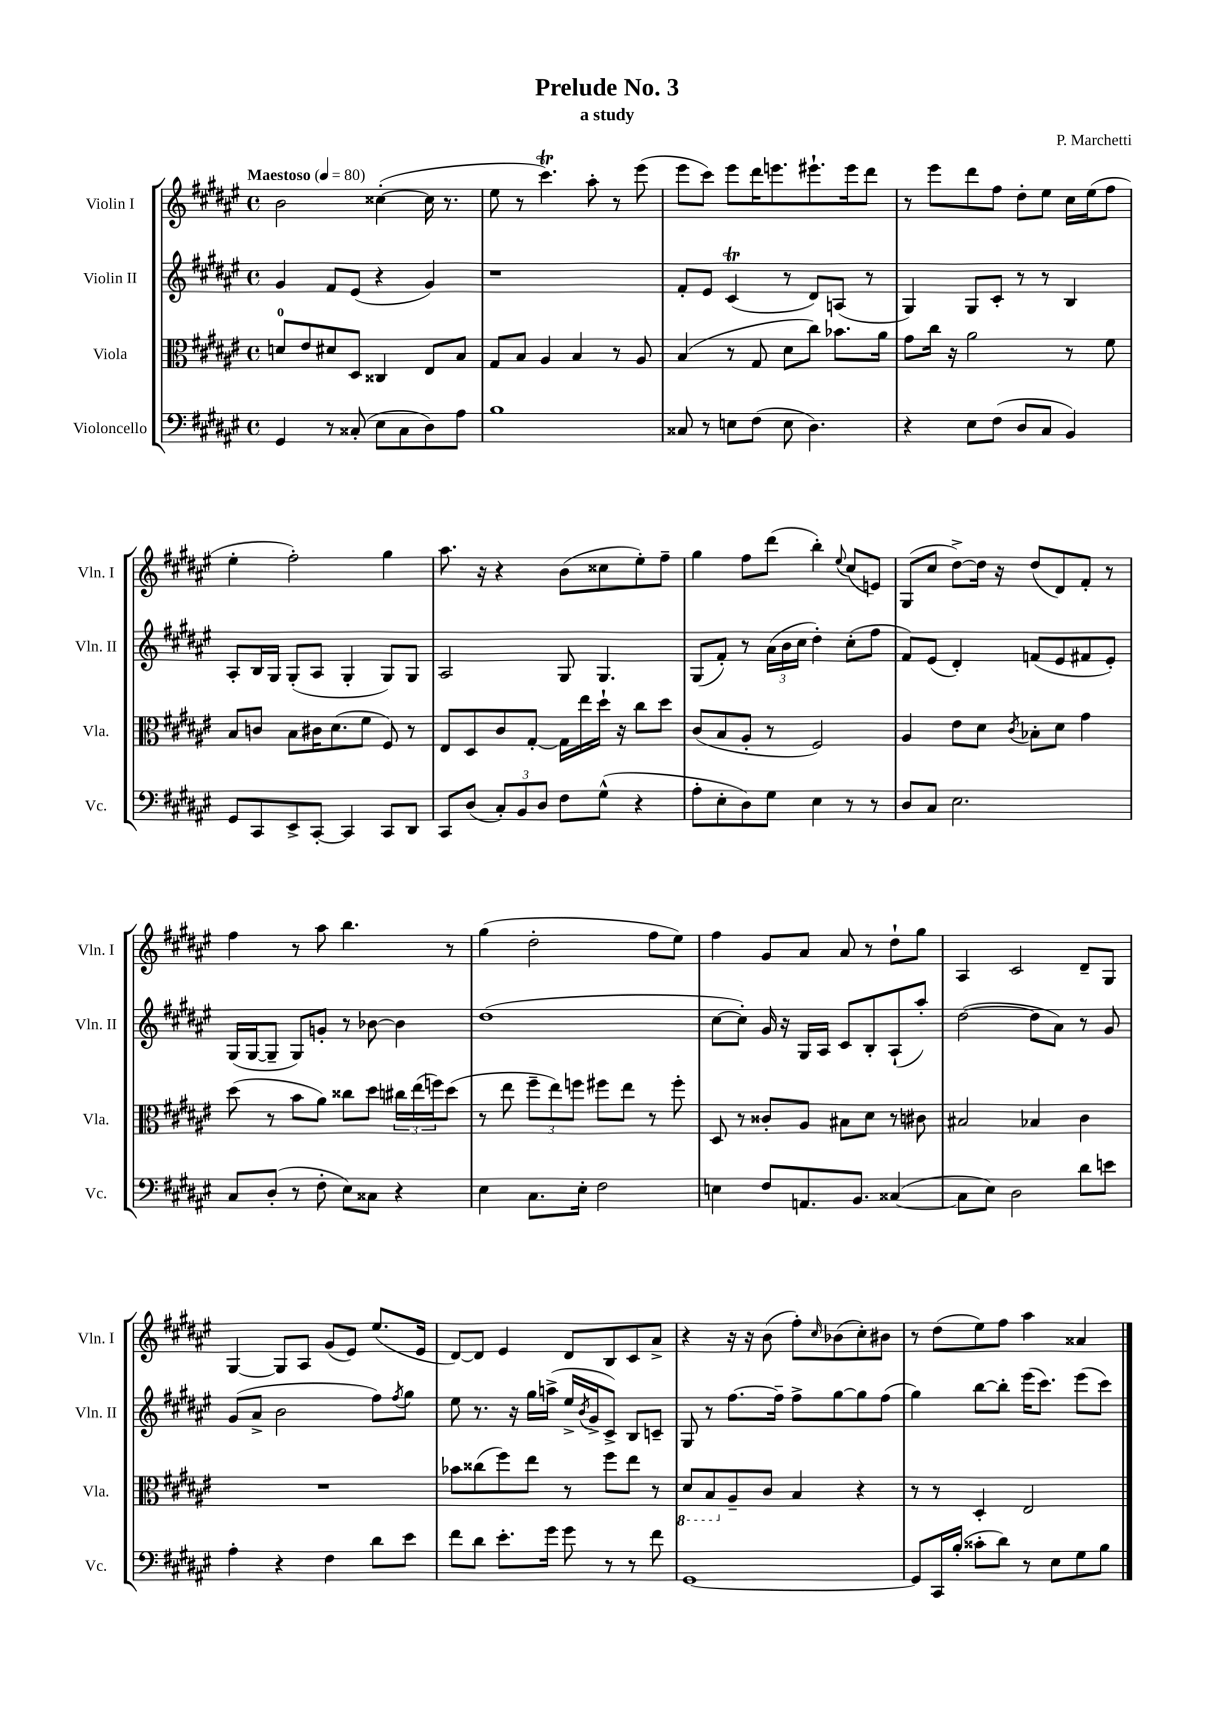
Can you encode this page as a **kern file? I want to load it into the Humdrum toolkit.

**kern	**kern	**kern	**kern
*part4	*part3	*part2	*part1
*staff4	*staff3	*staff2	*staff1
*I"Violoncello	*I"Viola	*I"Violin II	*I"Violin I
*I'Vc.	*I'Vla.	*I'Vln. II	*I'Vln. I
*clefF4	*clefC3	*clefG2	*clefG2
*k[f#c#g#d#a#e#]	*k[f#c#g#d#a#e#]	*k[f#c#g#d#a#e#]	*k[f#c#g#d#a#e#]
*M4/4	*M4/4	*M4/4	*M4/4
*met(c)	*met(c)	*met(c)	*met(c)
*MM80	*MM80	*MM80	*MM80
=1	=1	=1	=1
!	!	!	!LO:TX:a:B:t=Maestoso
4GG#/	8dn/L	4g#/	2b\
.	8e#/	.	.
8r	8d#X/	8f#/L	.
(8C##X'/	8D#/J	(8e#/J	.
8E#\L	4C##X/	4r	([4cc##X'\
8C##\	.	.	.
8D#\)	8E#/L	4g#/)	16cc##\]
.	.	.	8.r
8A#\J	8B/J	.	.
=2	=2	=2	=2
1B	8G#/L	1r	8ee#\
.	8B/J	.	8r
.	4A#/	.	4.ccc#T\)
.	4B/	.	.
.	.	.	8aa#'\
.	8r	.	8r
.	8A#/	.	(8eee#\
=3	=3	=3	=3
8C##X/	(4B/	8f#'/L	8eee#\L
8r	.	8e#/J	8ccc#\J)
8En\L	8r	(4c#T/	8eee#\L
(8F#\J	8G#/	.	16ddd#\K
.	.	.	8.eeen\
8E\	8d#\L	8r	.
4.D#\)	8cc#\J)	8d#/L)	8.eee#X`\
.	8.b-X\L	(8An/J	.
.	.	.	16eee#\k
.	.	8r	8ddd#\J
.	16a#\Jk	.	.
=4	=4	=4	=4
4r	8g#\L	4G#/)	8r
.	16cc#\Jk	.	8eee#\L
.	16r	.	.
8E#\L	2a#\	8G#/L	8ddd#\
(8F#\J	.	8c#'/J	8ff#\J
8D#/L	.	8r	8dd#'\L
8C#/J	.	8r	8ee#\J
4BB/)	8r	4B/	16cc#\LL
.	.	.	(16ee#\J
.	8f#\	.	8ff#\J
!!LO:LB:g=z
=5	=5	=5	=5
8GG#/L	8B/L	8A#'/L	4ee#'\
8CC#/	8cn/J	16B/L	.
.	.	16G#/JJ	.
8EE#^/	8B\L	(8G#'/L	2ff#'\)
[8CC#'/J	16c#X\K	8A#/J	.
.	(8.d#\	.	.
4CC#/]	.	4G#'/	.
.	8f#\J	.	.
8CC#/L	8F#/)	8G#/L)	4gg#\
8DD#/J	8r	8G#/J	.
=6	=6	=6	=6
8CC#/L	8E#/L	2A#/	8.aa#\
(8D#/J	8D#/	.	.
.	.	.	16r
12C#'/L)	8c#/	.	4r
12BB/	.	.	.
.	[8G#'/J	.	.
12D#/J	.	.	.
8F#\L	16G#\LL]	8G#/	(8b\L
.	16ee#\	.	.
(8G#^^\J	16dd#`\JJ	4.G#/	8cc##X\
.	16r	.	.
4r	8cc#\L	.	8ee#'\)
.	8dd#\J	.	8ff#~\J
=7	=7	=7	=7
8A#'\L	(8c#/L	(8G#/L	4gg#\
8E#'\	8B/	8f#'/J)	.
8D#\)	8A#'/J	8r	8ff#\L
8G#\J	8r	(24a#\LL	(8ddd#\J
.	.	24b\	.
.	.	24cc#\JJ	.
4E#\	2F#/)	4dd#'\)	4bb'\)
.	.	.	8qqee#/
8r	.	(8cc#'\L	(8cc#/L
8r	.	8ff#\J	8en/J)
=8	=8	=8	=8
8D#/L	4A#/	8f#/L)	(8G#/L
8C#/J	.	(8e#/J	8cc#/J
2.E#\	8e#\L	4d#'/)	[8dd#^\L)
.	8d#\J	.	16dd#\Jk]
.	.	.	16r
.	8qc#/	.	.
.	8B-X'\L	(8fn/L	(8dd#/L
.	8d#\J	8e#/	8d#/)
.	4g#\	8f#X/	8f#'/J
.	.	8e#'/J)	8r
!!LO:LB:g=z
=9	=9	=9	=9
8C#/L	(8dd#\	(16G#/LL	4ff#\
.	.	[16G#/J	.
(8D#'/J	8r	8G#~/J]	.
8r	8b\L	8G#/L)	8r
8F#'\	8a#\J)	8gn'/J	8aa#\
8E#\L)	8cc##X\L	8r	4.bb\
8C##X\J	8dd#\J	[8b-X\	.
4r	24cc#X\LL	4b-\]	.
.	(24ee#\	.	.
.	24ffn\J)	.	.
.	(8dd#\J	.	8r
=10	=10	=10	=10
4E#\	8r	(1dd#	(4gg#\
.	8ee#\	.	.
8.C#\L	12ff#~\L	.	2dd#'\
.	12ee#\)	.	.
.	12ffn\J	.	.
16E#'\Jk	.	.	.
2F#\	8ff#X\L	.	.
.	8ee#\J	.	.
.	8r	.	8ff#\L
.	8ff#'\	.	8ee#\J)
=11	=11	=11	=11
4En\	8D#/	[8cc#\L	4ff#\
.	8r	8cc#'\J])	.
8F#/L	8c##X'/L	16g#/	8g#/L
.	.	16r	.
8.AAn/	8A#/J	16G#/LL	8a#/J
.	.	16A#/JJ	.
.	8B#X\L	8c#/L	8a#/
8.BB/J	.	.	.
.	8d#\J	8B'/	8r
([4C##X/	8r	(8A#`/	8dd#`\L
.	8c#X\	8aa#'/J)	8gg#\J
=12	=12	=12	=12
8C##\L]	2B#X/	([2dd#\	4A#/
8E#\J)	.	.	.
2D#\	.	.	2c#/
.	4B-X/	8dd#\L]	.
.	.	8a#\J)	.
8d#\L	4c#\	8r	8d#~/L
8en\J	.	8g#/	8G#/J
!!LO:LB:g=z
=13	=13	=13	=13
4A#'\	1r	(8g#/L	[4G#/
.	.	8a#^/J	.
4r	.	2b\	8G#/L]
.	.	.	8A#/J
4F#\	.	.	(8g#/L
.	.	.	8e#/J)
8d#\L	.	8ff#\L)	(8.ee#/L
.	.	8qff#/	.
8e#\J	.	8gg#\J	.
.	.	.	16e#/Jk
=14	=14	=14	=14
8f#\L	8b-X\L	8ee#\	[8d#/L)
8d#\J	(8cc##X\	8.r	8d#/J]
8.e#'\L	8ff#\)	.	4e#/
.	.	16r	.
.	8ee#\J	16gg#\LL	.
16g#\Jk	.	(16aan^\JJ	.
8g#\	8r	16ee#^/LL	8d#/L
.	.	8qb/	.
.	.	16g#^/J	.
8r	8ff#\L	8c#^/J)	8B/
8r	8ee#\J	8B/L	8c#/
8f#\	8r	8cn~/J	8a#^/J
=15	=15	=15	=15
*	*8ba	*	*
[1GG#	8D#/L	8G#/	4r
.	8BB/	8r	.
*	*X8ba	*	*
.	8A#~/	[8.ff#\L	16r
.	.	.	16r
.	8c#/J	.	(8b\
.	.	16ff#~\Jk]	.
.	4B/	8ff#^\L	8ff#'\L)
.	.	.	16qqcc#/
.	.	[8gg#\	(8b-X\
.	4r	8gg#\]	8cc#'\)
.	.	(8ff#\J	8b#X\J
=16	=16	=16	=16
8GG#/L]	8r	4gg#\)	8r
16CC#/L	8r	.	(8dd#\L
(16B'/JJ	.	.	.
8c##X'\L	4D#'/	[8bb\L	8ee#\)
8d#\J)	.	8bb'\J]	8ff#\J
8r	2E#/	(16eee#\KL	4aa#\
.	.	8.ccc#\J)	.
8E#\L	.	.	.
8G#\	.	(8eee#\L	4a##X/
8B\J	.	8ccc#\J)	.
==	==	==	==
*-	*-	*-	*-
